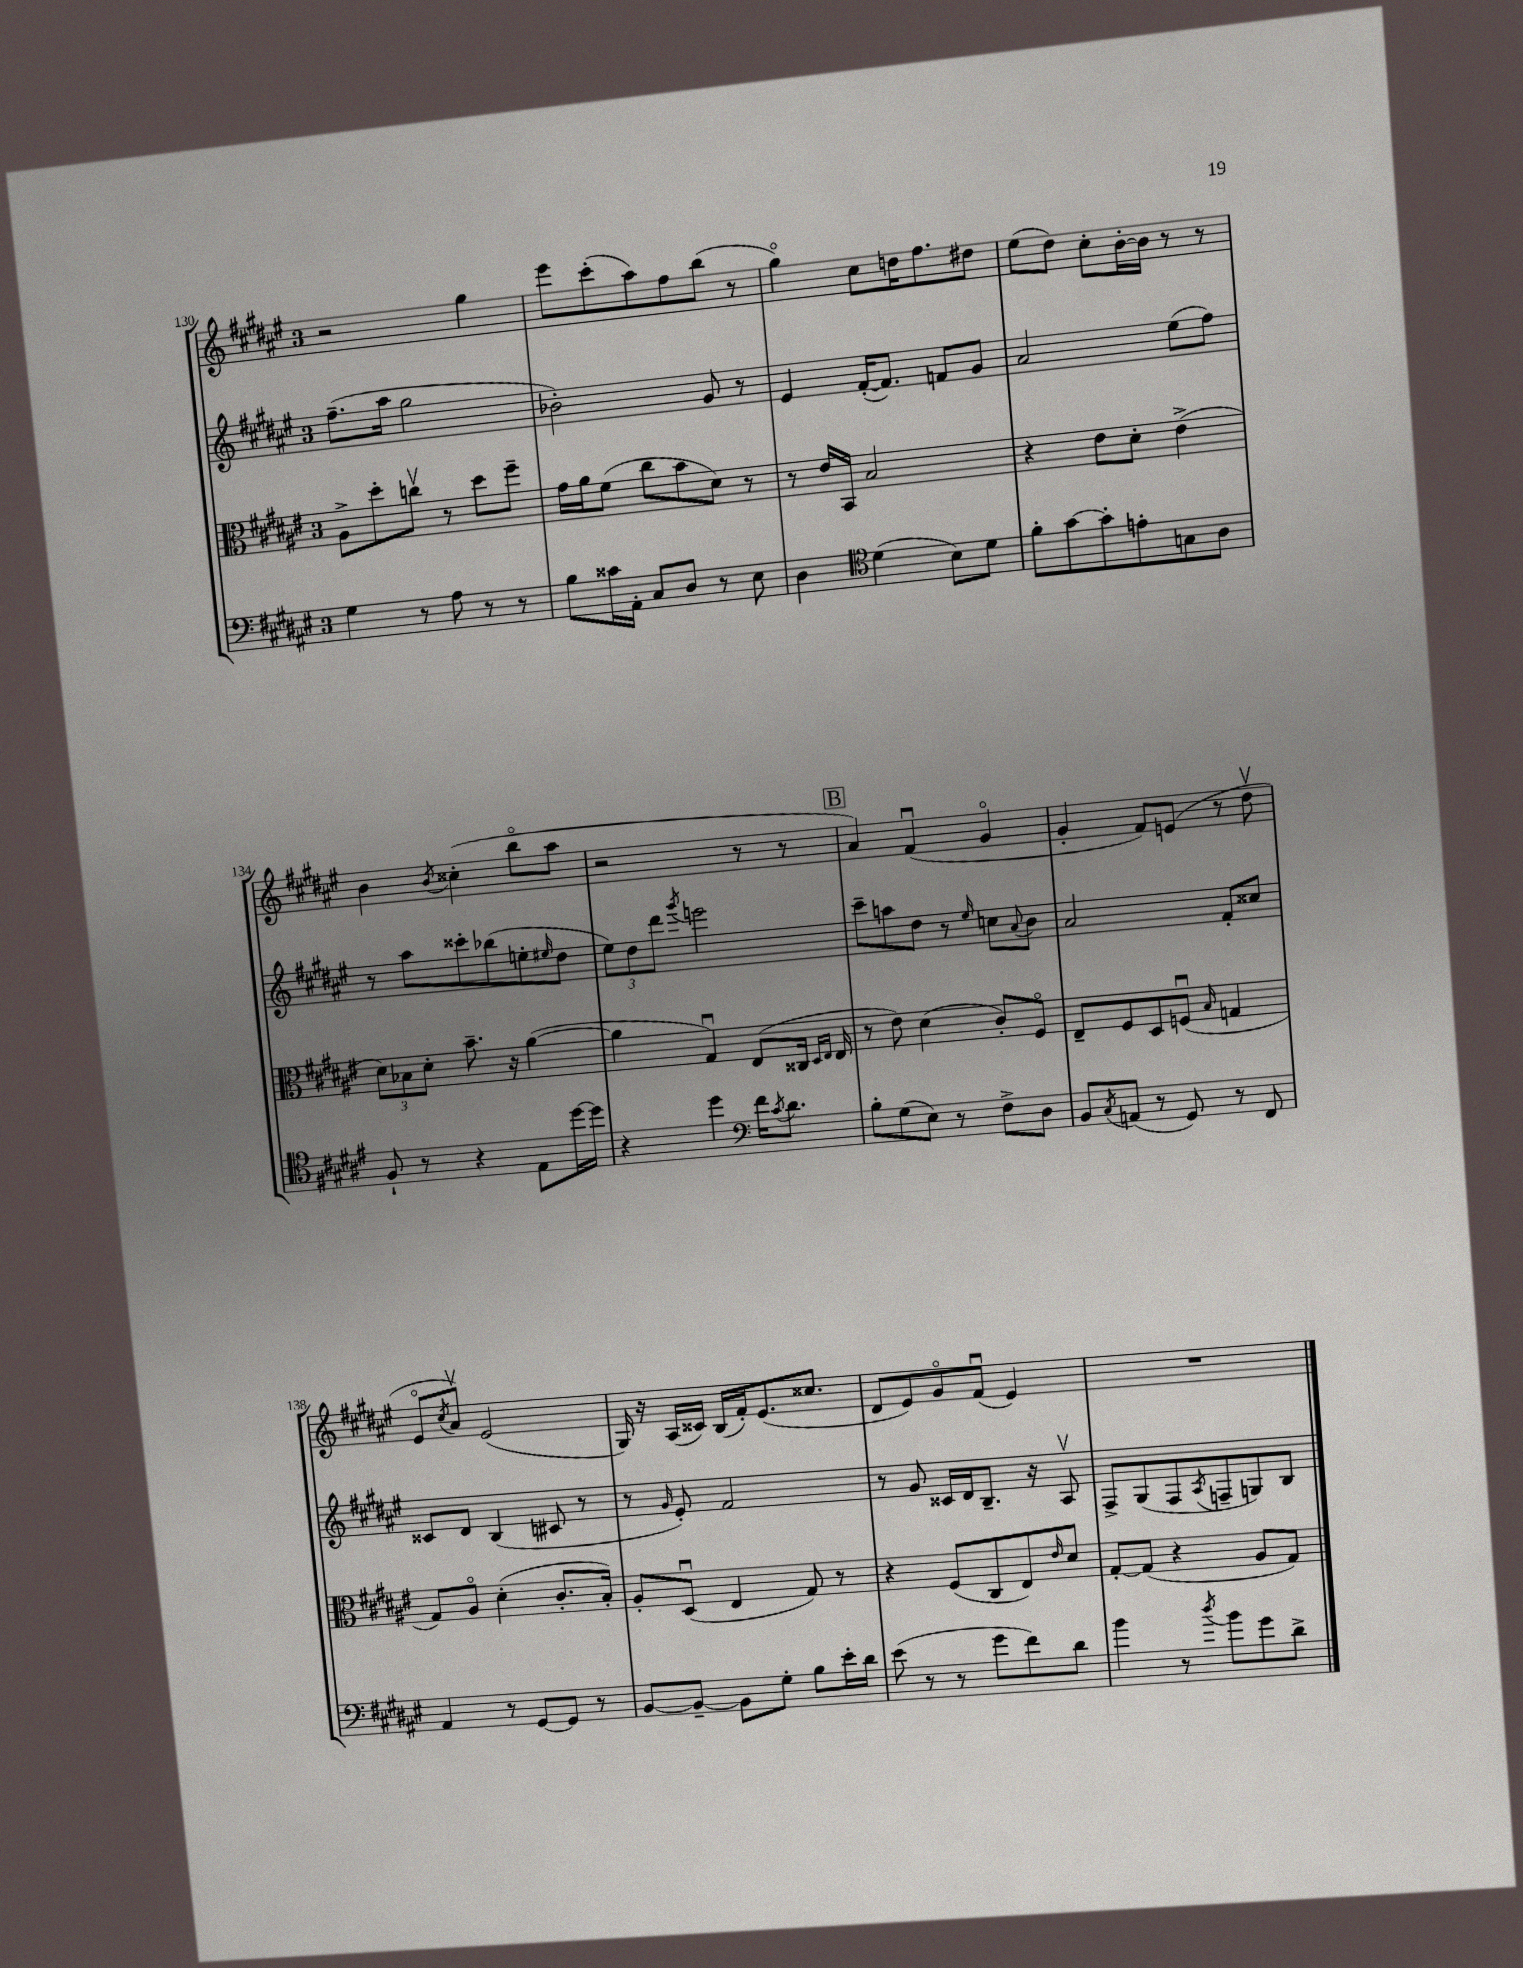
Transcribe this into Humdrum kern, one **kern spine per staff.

**kern	**kern	**kern	**kern
*staff4	*staff3	*staff2	*staff1
*clefF4	*clefC3	*clefG2	*clefG2
*k[f#c#g#d#a#e#]	*k[f#c#g#d#a#e#]	*k[f#c#g#d#a#e#]	*k[f#c#g#d#a#e#]
*M3/4	*M3/4	*M3/4	*M3/4
4G#\	8A#^\L	(8.ff#~\L	2r
.	8dd#'\	.	.
.	.	16aa#\Jk	.
8r	8ccv\J	2gg#\	.
8A#\	8r	.	.
8r	8dd#\L	.	4gg#\
8r	8ff#~\J	.	.
=	=	=	=
8B\L	16g#\LL	2b-'\)	8eee#\L
.	16a#\J	.	.
16c##\L	(8f#\J	.	(8ccc#'\
16AA#'\JJ	.	.	.
8C#/L	8cc#\L	.	8aa#\)
8D#/J	8b\	.	8ff#\
8r	8d#\J)	8g#/	(8bb\J
8E#\	8r	8r	8r
=	=	=	=
4D#\	8r	4e#/	4gg#o\)
.	16e#/LL	.	.
.	16BB/JJ	.	.
*clefC4	*	*	*
(4d#\	2B/	([16f#'/LK	8cc#\L
.	.	8.f#/]J)	.
.	.	.	16dd\K
.	.	.	8.ff#\
8B\L)	.	8f/L	.
8d#\J	.	8g#/J	8dd#\J
=	=	=	=
8f#'\L	4r	2a#/	(8ee#\L
[8g#\	.	.	8dd#\J)
8g#'\]	8e#\L	.	8cc#'\L
8e'\	8d#'\J	.	[16b'\L
.	.	.	16b\]JJ
8G\	(4e#^\	(8ee#\L	8r
8A#\J	.	8ff#\J)	8r
=	=	=	=
8F#`/	12d#\L)	8r	4b\
.	12B-\	.	.
8r	.	8aa#\L	.
.	12d#'\J	.	.
.	.	.	8qb/
4r	8.b~\	8ccc##'\	(4cc##'\
.	.	(8bb-\	.
.	16r	.	.
8E#\L	([4a#\	8ee'\	8bbo\L
.	.	16qqee#/	.
[16dd#\L	.	8dd#\J	8aa#\J
16dd#\]JJ	.	.	.
=	=	=	=
4r	4a#\]	12ee#\L)	2r
.	.	12dd#\	.
.	.	12ddd#\J	.
.	.	8qggg#/	.
4dd#\	4G#u/)	2eee\	.
*clefF4	*	*	*
16f#\LK	(8E#/L	.	8r
8qc#/	.	.	.
8.d#\J	.	.	.
.	16C##/Jk	.	8r
.	16qqD#/LL	.	.
.	16qqE#/JJ	.	.
.	16E#/	.	.
=	=	=	=
8B'\L	8r	8ccc#~\L	4a#/)
(8G#\	8e#\)	8aa\	.
8E#\J)	(4d#\	8dd#\J	(4f#u/
8r	.	8r	.
.	.	16qqee#/	.
8F#^\L	8c#'/L)	8cc\L	4g#o/
.	.	8qqa#/	.
8D#\J	8F#o/J	8b\J	.
=	=	=	=
8BB/L	8E#~/L	2a#/	4g#'/
8qC#/	.	.	.
(8AA/J	8F#/	.	.
8r	8D#/	.	8f#/L)
8GG#/)	(8Fu/J	.	(8e/J
.	16qqB/	.	.
8r	4G/	8f#'/L	8r
8FF#/	.	8cc##/J	8dd#v\
=	=	=	=
4AA#/	8G#/L)	8c##/L	8e#o/L
.	.	.	8qcc#/
.	8A#o/J	8d#/J	8a#v/J)
8r	(4d#'\	(4B/	(2e#/
[8GG#/L	.	.	.
8GG#/]J	8.c#'/L	8c#/	.
8r	.	8r	.
.	16B'/Jk)	.	.
=	=	=	=
[8BB/L	8A#'/L	8r	16G#/)
.	.	.	16r
.	.	16qqg#/	.
8BB~/_J	(8D#u/J	8e#'/)	(16A#/LL
.	.	.	16c##/JJ)
8BB\]L	4E#/	2f#/	(16B/LL
.	.	.	16f#'/J)
8G#'\J	.	.	(8.e#/
8B\L	8G#/)	.	.
.	.	.	8.cc##/J
16e#'\L	8r	.	.
16d#\JJ	.	.	.
=	=	=	=
(8e#\	4r	8r	8d#/L
8r	.	8g#/	8e#/)
8r	(8F#/L	16c##/LL	8g#o/
.	.	16d#/J	.
8g#\L	8C#/	8.B~/J	(8f#u/J
8f#\)	8E#/)	.	4e#/)
.	.	16r	.
.	16qqe#/	.	.
8d#\J	8d#/J	8A#v/	.
=	=	=	=
4b\	[8G#'/L	8F#^/L	2.r
.	(8G#/]J	(8G#/	.
8r	4r	8F#/	.
8qdd#/	.	8qA#/	.
8b\L	.	8F~/	.
8g#\	8A#/L	8G/)	.
8d#^\J	8G#/J)	8B/J	.
==	==	==	==
*-	*-	*-	*-
